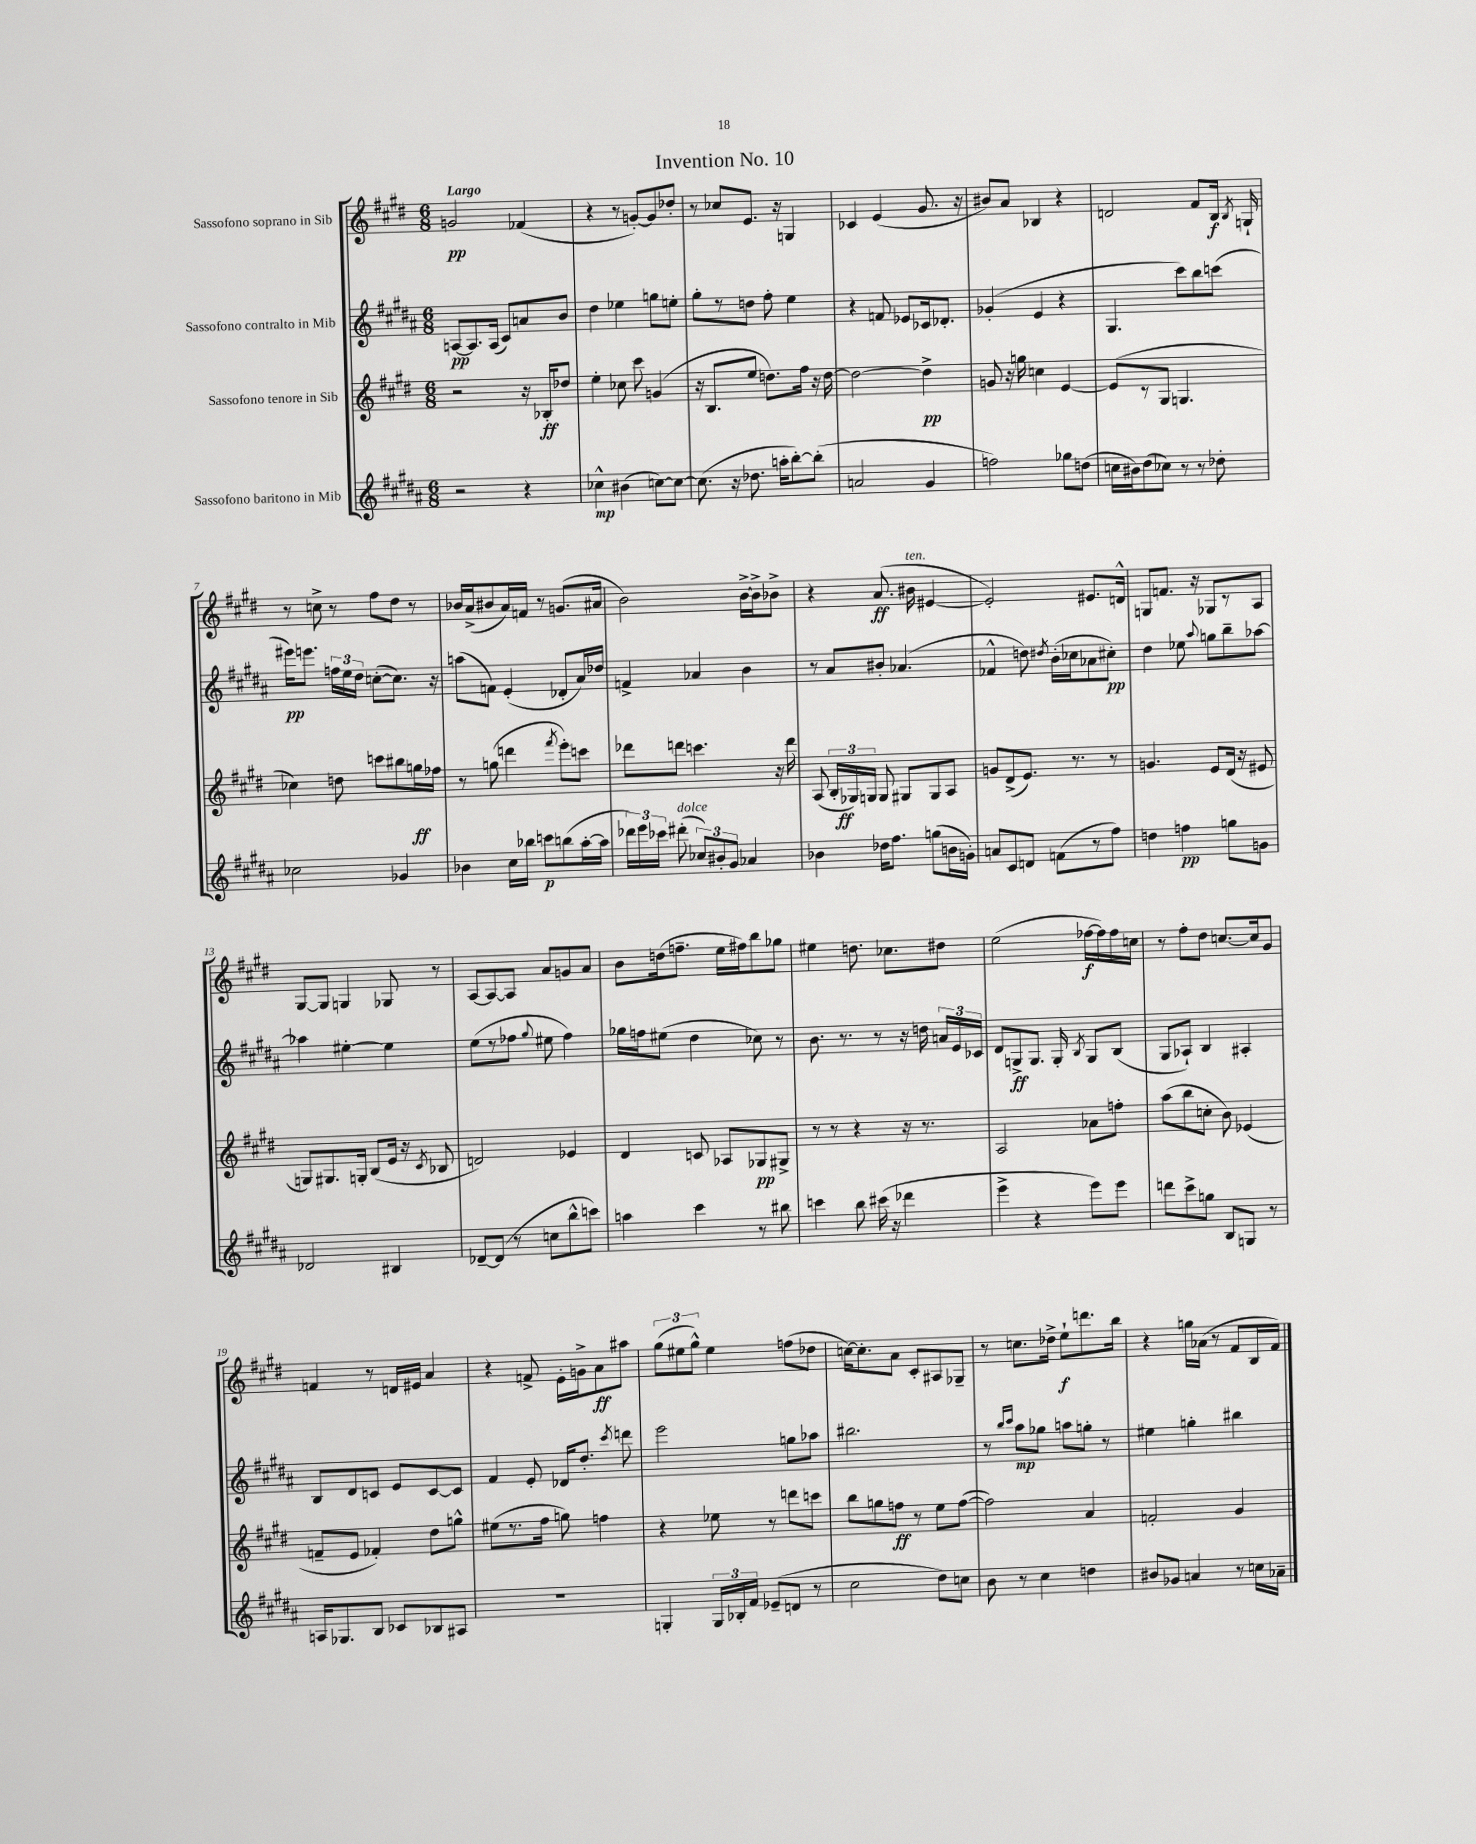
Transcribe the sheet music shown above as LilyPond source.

\header { title = "Invention No. 10" }
<<
\new StaffGroup <<
\new Staff = "s0" \with { instrumentName = "Sassofono soprano in Sib" } {
    \clef treble \key e \major \numericTimeSignature \time 6/8 \tempo "Largo"
    \autoBeamOff g'2\pp fes'4( |
    r4 r8 g'8[~-.) g'8 des''8]-. |
    r8 ces''8[ e'8.] r16 g4 |
    ces'4 e'4( gis'8. r16 |
    bis'8[) a'8] bes4 r4 |
    d'2 fis'8[ b16]\f \acciaccatura { b8 } g16-! |
    r8 c''8-> r8 fis''8[ dis''8] r8 |
    bes'16[ a'16->( bis'8 a'16) f'16] r8 g'8.[( ais'16] |
    b'2) b'16[~-> b'16-> bes'8]-> |
    r4 a'8.\ff( bis'16^\markup { \italic "ten." } eis'4~ |
    eis'2-.) eis'8.[ d'16]-^ |
    g8[ f'8.] r16 ges8[ r8 a8] |
    gis8[~ gis8] g4 ges8 r8 |
    a8[~ a8~ a8] a'8[ g'8 a'8] |
    b'8[ d''16( f''8.]-- e''16[ fis''16) b''8 ges''8] |
    eis''4 d''8. ces''8.[ dis''8] |
    e''2( fes''16[~\f fes''16) fes''16 c''16] |
    r8 fis''8[-. dis''8] c''8.[~ c''16 gis'8] |
    f'4 r8 d'16[ eis'16] a'4 |
    r4 f'8-> e'16[-. g'16-> a'8\ff ais''8] |
    \tuplet 3/2 { gis''8[( eis''8 gis''8]-^) } eis''4 f''8[( des''8] |
    c''16[~) c''8.-. a'8] cis'8[-. ais8 ges8]-- |
    r8 c''8.[ des''16]-> e''8[-!\f d'''8. b''16] |
    r4 g''16[ aes'16]( r8 fis'8[ b16 fis'16]) \bar "|." |
}
\new Staff = "s1" \with { instrumentName = "Sassofono contralto in Mib" } {
    \clef treble \key b \major \numericTimeSignature \time 6/8
    \autoBeamOff a8[~\pp a8. a16]( cis'8[) a'8 b'8] |
    dis''4 ees''4 g''8[ e''8]-. |
    gis''8[-. r8 d''8] fis''8-. e''4 |
    r4 f'8 ees'8[ ces'16 des'8.]-. |
    ges'4-.( e'4 r4 |
    gis4. cis'''8[) b''8 c'''8]( |
    eis'''16[\pp) e'''8.] \tuplet 3/2 { f''16[ e''16 dis''16] } c''8[~-.( c''8.]) r16 |
    a''8[( f'8]) e'4-.( des'8[-. ais'16) des''16] |
    f'4-> aes'4 b'4 |
    r8 ais'8[ bis'8]-. aes'4.( |
    fes'4-^ d''8) \acciaccatura { dis''8 } b'16[-.( ces''16 aes'8 cis''8]-.\pp) |
    dis''4 ees''8 \appoggiatura { ais''8 } g''8[ b''8-- aes''8]~ |
    aes''4 eis''4~-. eis''4 |
    e''8[( r8 fes''8] \appoggiatura { gis''8 } eis''8 fes''4) |
    ges''16[ f''16 eis''8]( dis''4 ces''8) r8 |
    b'8. r8. r8 r16 d''16 \tuplet 3/2 { a'16[ e'16 ces'16] } |
    dis'8[ g8->\ff g8.] g16-. \acciaccatura { b8 } g8[ b8]( |
    gis8[ aes8]-!) b4 ais4-. |
    b8[ dis'8 c'8] e'8[ c'8~ c'8] |
    fis'4 e'8-. des'16[ dis''8.]-. \acciaccatura { cis'''8 } d'''8 |
    e'''2 g''8[ aes''8] |
    bis''2. |
    r8 \grace { b''16[ cis'''16] } ais''8[\mp ges''8] a''8[ g''8]-. r8 |
    eis''4 g''4-. bis''4 \bar "|." |
}
\new Staff = "s2" \with { instrumentName = "Sassofono tenore in Sib" } {
    \clef treble \key e \major \numericTimeSignature \time 6/8
    \autoBeamOff r2 r16 bes16[-.\ff des''8] |
    e''4-. ces''8 cis'''8 g'4( |
    r16 b8.[ e''8] d''8.[) fis''16] r16 d''16~ |
    d''2~ d''4->\pp |
    g'8 r16 g''16 c''4 e'4~ |
    e'8[( r8 gis8] g4. |
    ces''4) d''8 c'''8[ bis''8 g''16\ff fes''16] |
    r8 g''8( d'''4 \acciaccatura { fis'''8 } e'''8[-.) c'''8] |
    des'''8[ d'''8] c'''4. r16 d'''16 |
    a8( \tuplet 3/2 { b16[-. ges16\ff) g16] } g8 gis8[ gis8 a8] |
    g'8[ dis'8->( e'8.]) r8. r8 |
    g'4. e'8[ dis'16]( r16 eis'8 |
    g8[) gis8. g16]-. b8[( e'16] r16 \acciaccatura { cis'8 } bes8 |
    d'2) ees'4 |
    dis'4 c'8 aes8[ ges8\pp gis8]-> |
    r8 r8 r4 r16 r8. |
    a2 aes'8[ f''8]-. |
    a''8[( b''8 c''8]-. b'8) ees'4( |
    f'8[-- e'8] fes'4-.) dis''8[ g''8]-^ |
    eis''8[( r8. fis''16] g''8) f''4 |
    r4 ees''8 r8 d'''8[ c'''8] |
    b''8[ g''8 f''8]\ff r8 e''8[ f''8]~( |
    f''2) a'4 |
    f'2-. gis'4 \bar "|." |
}
\new Staff = "s3" \with { instrumentName = "Sassofono baritono in Mib" } {
    \clef treble \key b \major \numericTimeSignature \time 6/8
    \autoBeamOff r2 r4 |
    ces''4-^\mp bis'4( c''8[~) c''8]~ |
    c''8.( r16 des''8. a''16[-. b''8~-.) b''8]-.( |
    a'2 gis'4 |
    f''2) ges''8[ d''8]( |
    c''16[ bis'16) dis''8( ces''8]) r8 r8 des''8-. |
    ces''2 ges'4 |
    bes'4 cis''16[ bes''16] c'''8[\p b''8( ais''16~-. ais''16] |
    \tuplet 3/2 { des'''16[) e'''16 ces'''16] } dis'''8-.^\markup { \italic "dolce" }( \tuplet 3/2 { ces''8[) bis'8-. gis'8] } aes'4 |
    bes'4 des''16[ fis''8.] g''8[( b'16 g'16]-.) |
    a'8[ cis'8 d'8] f'8[( r8 fis''8]) |
    d''4 f''4\pp g''8[ g'8] |
    des'2 bis4 |
    des'8[~-- des'8]( r8 c''8[ b''8-^ c'''8]) |
    a''4 cis'''4 r8 bis''8 |
    c'''4 b''8 cis'''16( r16 des'''4 |
    e'''4-> r4 e'''8[) e'''8] |
    d'''8[ cis'''8-> g''8] b8[ g8] r8 |
    a16[ ges8. b8] ces'8[ bes8 ais8] |
    R2. |
    g4-. \tuplet 3/2 { g16[ bes16-. fis'16] } ees'8[--( d'8] r8 |
    cis''2 dis''8[) c''8] |
    b'8 r8 cis''4 d''4 |
    bis'8[ ges'8] a'4 r8 c''16[ aes'16]-- \bar "|." |
}
>>
>>
